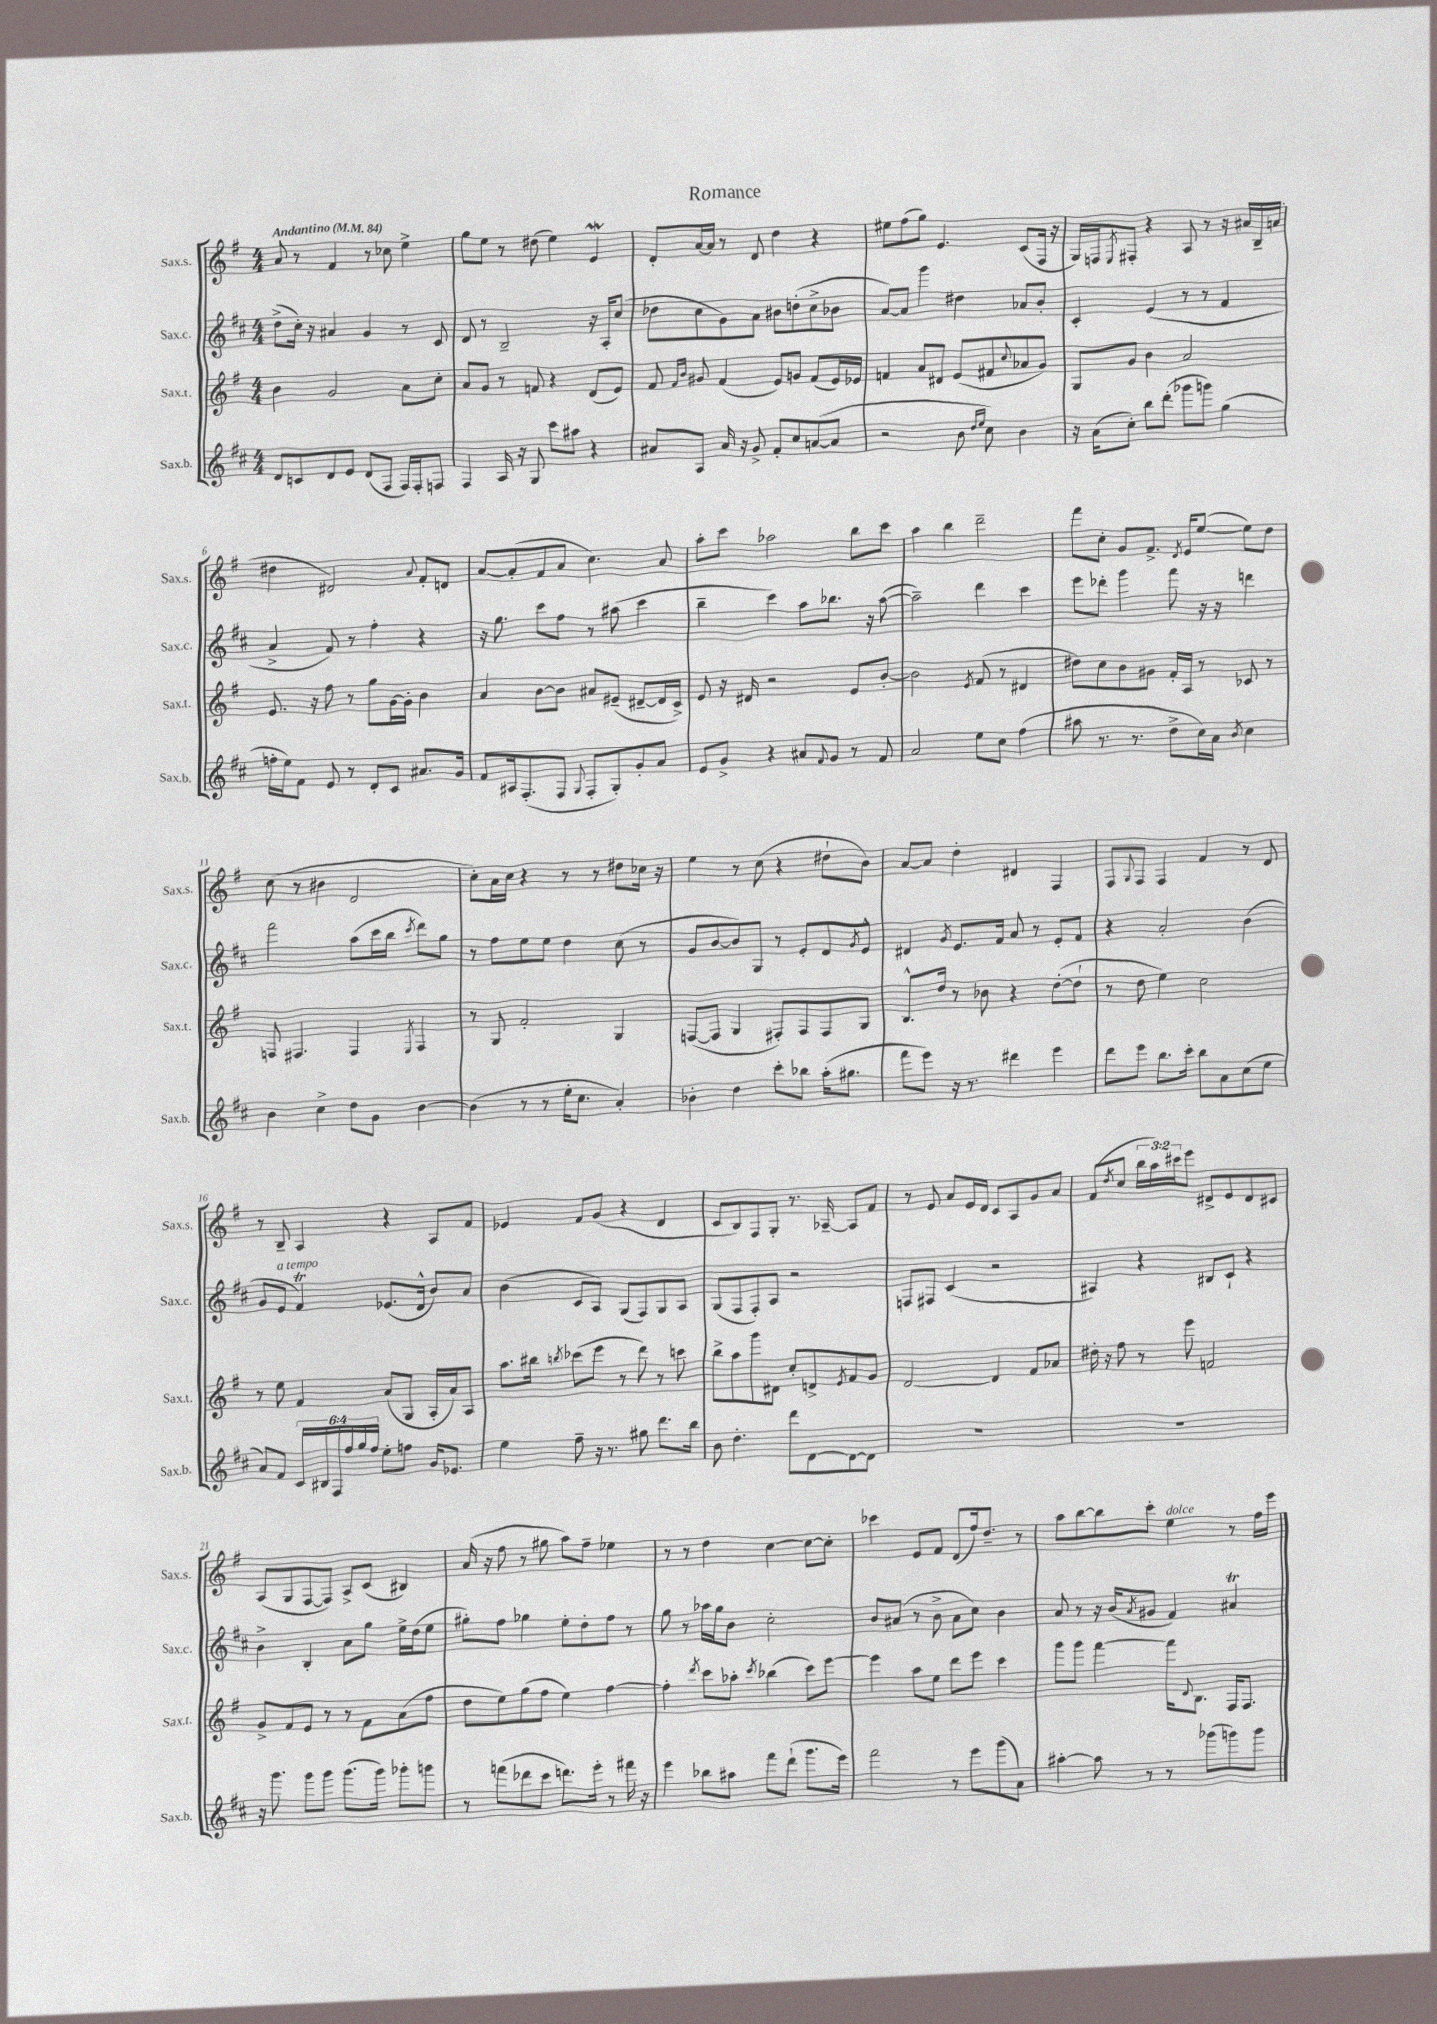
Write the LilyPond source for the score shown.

\header { title = "Romance" }
<<
\new StaffGroup <<
\new Staff = "s0" \with { instrumentName = "Sax.s." shortInstrumentName = "Sax.s." } {
    \clef treble \key g \major \numericTimeSignature \time 4/4 \override Staff.TupletNumber.text = #tuplet-number::calc-fraction-text \tempo "Andantino" 4 = 84
    a'8 r8 fis'4 r8 ces''8 e''4-> |
    g''8 e''8 r8 dis''8( e''4) e'4\mordent |
    d'8-. a'16~ a'16 r8 d'8 d''4 r4 |
    eis''8 fis''8( g''8) e'4. c'8( fis16 r16 |
    g16) f16 \acciaccatura { e8 } fis8-. r4 a8 r8 r16 ais'16 b16-- a'16( |
    dis''4 dis'2) \appoggiatura { a'8 } fis'8-. d'8 |
    a'8~ a'8-.( fis'8 a'8 c''4.) a'8 |
    a''8-. c'''8 aes''2 b''8 c'''8 |
    a''4 b''4 d'''2-- |
    fis'''8 c''8-. g'8 fis'8.-> \acciaccatura { d'8 } e'16 e''8~( e''8) d''8 |
    c''8( r8 bis'4 d'2 |
    c''8-.) a'16 c''16 r4 r8 r8 dis''8 ces''16 r16 |
    e''4 r8 c''8( r4 dis''8-! b'8) |
    a'8~ a'8 d''4-. dis'4 fis4 |
    fis8 \appoggiatura { g8 } fis8 fis4 fis'4 r8 d'8 |
    r8 b8-- a4 r4 a8 fis'8 |
    ees'4 fis'8 g'8( r4 d'4 |
    c'8 b8) fis8 g8-. r8. aes16~-- aes8 fis'8 |
    r8 e'8 a'8 e'16 d'16 c'8 a8 g'8 a'8 |
    fis'8( \acciaccatura { d''8 } c''8 \tuplet 3/2 { b''16 a''16) cis'''16 } e'''8 dis'8-> e'8 dis'8 cis'8 |
    a8( g8 fis8~ fis8) a8-> c'8( bis4) |
    a'16( r16 fis''8 r8 gis''8 a''8) fis''8-- ees''4 |
    r8 r8 d''4 c''4~ c''8~ c''8-. |
    ces'''4 e'8 fis'8 d'8( fis''16) d''8.-- r8 |
    a''8 b''8~ b''8 c'''8-. e''4^\markup { \italic "dolce" } r8 fis''16 e'''16 \bar "|." |
}
\new Staff = "s1" \with { instrumentName = "Sax.c." shortInstrumentName = "Sax.c." } {
    \clef treble \key d \major \numericTimeSignature \time 4/4
    d''8->( cis''16-.) r16 ais'4 g'4 r8 cis'8 |
    d'8 r8 b2-- r16 a16-. cis''8( |
    des''8 cis''8 g'8) a'8 bis'8 d''8-.( cis''8-> bes'8 |
    a'8~) a'8 g'''4 dis''4 aes'8 b'8-. |
    cis'4-. e'4( r8 r8 fis'4 |
    a'4-> fis'8) r8 fis''4-. r4 |
    r16 g''8. cis'''8 fis''8 r8 ais''8( cis'''4 |
    b''4-- cis'''4) a''8 bes''8. r16 a''8~( |
    a''2--) d'''4 cis'''4 |
    e'''8 des'''8-. g'''4 fis'''8 r16 r16 d'''4 |
    fis'''2 a''8( cis'''16 b''16 \acciaccatura { cis'''8 } d'''8) g''8 |
    r8 fis''8 e''8 e''8 d''4 cis''8( r8 |
    g'8 b'8~ b'8) g8 r8 e'8-. d'8 \acciaccatura { g'8 } e'8-^ |
    dis'4 \acciaccatura { g'8 } e'8. fis'16 a'8 r8 e'8-. fis'8 |
    r4 a'2-. b'4( |
    g'8 e'8^\markup { \italic "a tempo" } fis'4\trill) ees'8.( d'16-^ b'8) a'8 |
    b'4( cis'8 a8) g8( fis8) g8 a8 |
    g8( fis8 fis8-.) a8 r2 |
    f8 fis8 cis'4( r2 |
    ais4) r4 bis8 cis'8-! r4 |
    b'4-> b4-. a'8 g''8 e''16-> d''16( e''8 |
    gis''8-.) fis''8 ges''4 e''8-. d''8-. fis''8 r8 |
    g''8 r8 aes''16 g''16 b'8 cis''2-. |
    b'8 ais'8( r8 b'8-> ais'8 cis''8) b'4 |
    a'8 r8 r16 b'16( \acciaccatura { a'8 } gis'8 fis'4) ais'4\trill \bar "|." |
}
\new Staff = "s2" \with { instrumentName = "Sax.t." shortInstrumentName = "Sax.t." } {
    \clef treble \key g \major \numericTimeSignature \time 4/4
    b'4 g'2 a'8 c''8-. |
    a'8 g'8 r8 f'8 r4 d'8( e'8) |
    fis'8 \grace { fis'16 b'16 } gis'8 fis'4( e'8) g'8 fis'8( e'16) ees'16 |
    f'4 a'8 dis'8 e'8( fis'8 \appoggiatura { c''8 } aes'8 g'8) |
    g8 g'8 b'4 a'2 |
    e'8. r16 fis''8 r8 g''8 g'16~ g'16-. b'4 |
    a'4 b'8~ b'8 ais'8 eis'8--( dis'8~-- dis'16 c'16->) |
    e'8 r16 dis'16 r2 e'8 b'8~-. |
    b'2 \acciaccatura { e'8 } fis'8( r8 dis'4 |
    dis''8) c''8 b'8 gis'8 fis'16-. a16 r8 ces'8 r8 |
    f8 fis4. fis4 \acciaccatura { e8 } fis4 |
    r8 g8 fis'2-. g4 |
    f8~( f8 g4 fis8-.) fis8 fis8 g8 |
    b8.-^ d''16 r8 bes'8 r4 d''8~-.( d''8-! |
    r8 d''8 e''4) c''2 |
    r8 e''8 fis'4 a'8( g8 a16-. a'16) a8 |
    a''8. bis''16 \acciaccatura { b''8 } ces'''8( e'''8 r8 d'''8) r8 c'''8 |
    b''8-> a''8 g'''8 dis'8 c''8-. d'8-> \acciaccatura { e'8 } fis'8 g'8 |
    d'2~ d'4 fis'8 aes'8 |
    dis''16-. r16 fis''8 r8 e'''8 f'2 |
    g'8-> fis'8 e'8 r8 r8 fis'8 a'8( fis''8 |
    d''8 e''8) g''8( fis''8 e''4) fis''4~ |
    fis''4-. \acciaccatura { d'''8 } c'''8 aes''8-. \acciaccatura { c'''8 } bes''4( c'''8) e'''8~ |
    e'''4 a''8 e''8 d'''8 e'''8 c'''4 |
    g'''8 g'''8 fis'''4~ fis'''16 \appoggiatura { d'8 } b8. fis16 fis8. \bar "|." |
}
\new Staff = "s3" \with { instrumentName = "Sax.b." shortInstrumentName = "Sax.b." } {
    \clef treble \key d \major \numericTimeSignature \time 4/4 \override Staff.TupletNumber.text = #tuplet-number::calc-fraction-text
    d'8 c'8 d'8 e'8 d'8( fis8 fis16) fis16-. f8 |
    fis4 a16 r16 g8 cis'''8 ais''8 r4 |
    ais'8 a8 ais'16 r16 g'8-> fis'8-. cis''8 a'8~( a'8 |
    r2 b'8 \grace { d''16 e''16 } cis''8) b'4 |
    r16 a'16( cis''8-.) b''8 d'''8-.( ges'''8 g'''8) g''4( |
    f''16-. e''16) fis'8 e'8 r8 d'8-. cis'8 ais'8. g'16 |
    fis'8 ais16 fis8.-.( fis8 \appoggiatura { g8 } fis8-. g8-.) g'8-. a'8 |
    e'8 g'8-> r4 ais'8 \appoggiatura { fis'8 } g'8 r8 fis'8 |
    a'2 e''8 cis''8 fis''4( |
    ais''8 r8. r8. d''8-> cis''16) a'16 \acciaccatura { b'8 } cis''4 |
    b'4 cis''4-> d''8 g'8 b'4~ |
    b'4( r8 r8 e''16-. cis''8. a'4-.) |
    bes'4-. d''4 cis'''8-. bes''8 a''16-.( gis''8. |
    fis'''8 e'''8) r16 r8. dis'''4 e'''4 |
    d'''8 e'''8 b''8. cis'''16-. b''8 a'8 cis''8( e''8 |
    a'8) fis'8 \tuplet 6/4 { cis'16 bis16 fis16 fis''16 g''16 fis''16 } e''8-. f''8 g'16 ees'8. |
    e''4 fis''8-- r16 r8. gis''8 d'''8. b''16 |
    b'8 d''4.-. d'''8 d'8~ d'8~ d'8 |
    R1 |
    R1 |
    r16 g'''8. g'''8 g'''8 g'''8.( g'''16) ges'''8-. g'''8 |
    r8 f'''8( des'''8 cis'''8 d'''8.) e'''16-. r8 fis'''16 r16 |
    e'''4 bes''8 ais''8 fis'''8 d'''8-!( g'''8. e'''16) |
    fis'''2 r8 e'''8 g'''8( a'8) |
    ais''4~-. ais''8 r8 r8 ges'''8( g'''8) g'''8 \bar "|." |
}
>>
>>
